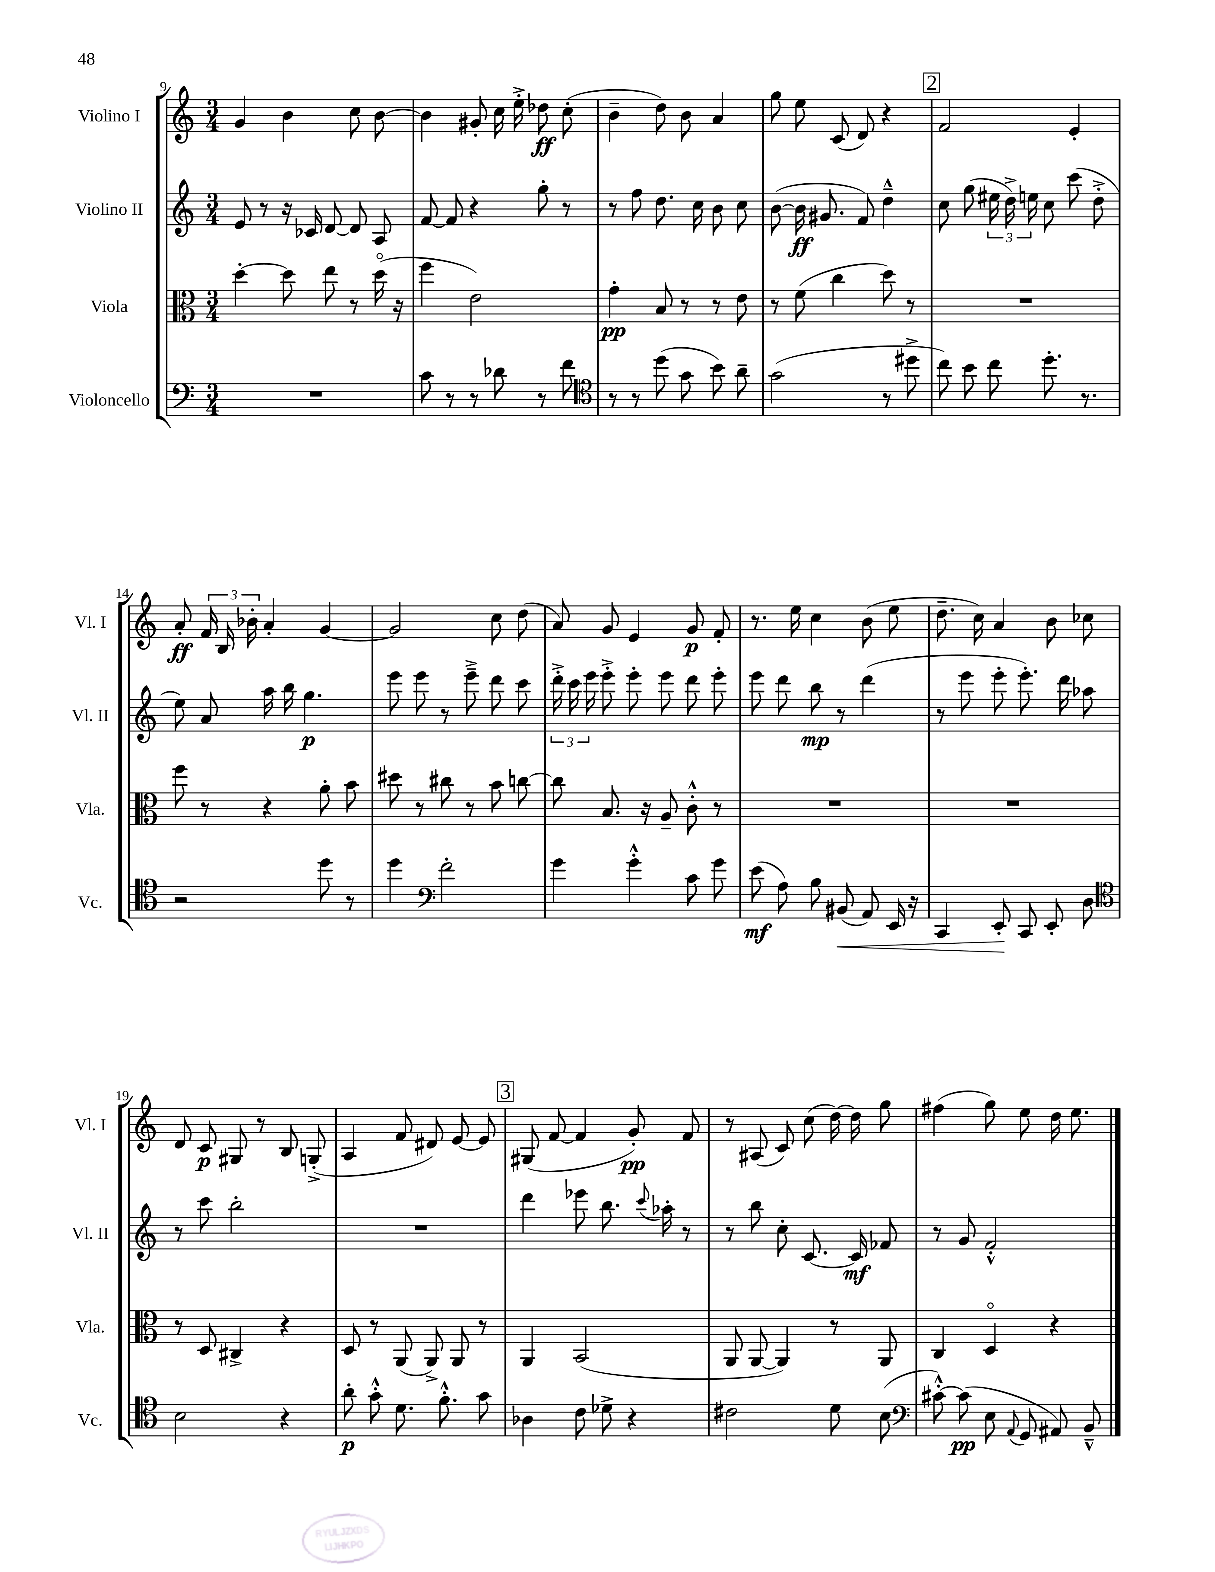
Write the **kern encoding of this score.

**kern	**kern	**kern	**kern
*staff4	*staff3	*staff2	*staff1
*clefF4	*clefC3	*clefG2	*clefG2
*k[]	*k[]	*k[]	*k[]
*M3/4	*M3/4	*M3/4	*M3/4
2.r	[4dd'\	8e/	4g/
.	.	8r	.
.	8dd\]	16r	4b\
.	.	16c-/	.
.	8ee\	[8d/	.
.	8r	8d/]	8cc\
.	(16ddo\	8A/	[8b\
.	16r	.	.
=	=	=	=
8c\	4ff\	[8f/	4b\]
8r	.	8f/]	.
8r	2e\)	4r	8g#'/
8d-\	.	.	16cc\
.	.	.	16ee'^\
8r	.	8gg'\	8dd-\
8f\	.	8r	(8cc'\
=	=	=	=
*clefC4	*	*	*
8r	4g'\	8r	4b~\
8r	.	8ff\	.
(8dd\	8B/	8.dd\	8dd\)
8g\	8r	.	8b\
.	.	16cc\	.
8b\)	8r	8b\	4a/
8a~\	8e\	8cc\	.
=	=	=	=
(2g\	8r	([8b\	8gg\
.	(8f\	16b\]	8ee\
.	.	8.g#/	.
.	4cc\	.	(8c/
.	.	8f/)	8d/)
8r	8dd\)	4dd~^^\	4r
8dd#^\	8r	.	.
=	=	=	=
8cc\)	2.r	8cc\	2f/
8b\	.	(8gg\	.
8cc\	.	24ee#\	.
.	.	24dd^\)	.
.	.	24ee\	.
8.dd'\	.	8cc\	.
.	.	(8ccc\	4e'/
8.r	.	.	.
.	.	8dd'^\	.
=	=	=	=
2r	8ff\	8ee\)	8a'/
.	8r	8a/	24f/
.	.	.	24B/
.	.	.	24b-'\
.	4r	16aa\	4a'/
.	.	16bb\	.
.	.	4.gg\	.
8dd\	8a'\	.	[4g/
8r	8b\	.	.
=	=	=	=
4dd\	8dd#\	8eee\	2g/]
.	8r	8eee\	.
*clefF4	*	*	*
2f'\	8cc#\	8r	.
.	8r	8eee~^\	.
.	8b\	8ddd\	8cc\
.	[8cc\	8ccc\	(8dd\
=	=	=	=
4g\	8cc\]	24ddd'^\	8a/)
.	.	24ccc\	.
.	.	24eee\	.
.	8.B/	8eee'^\	8g/
4g'^^\	.	8eee'\	4e/
.	16r	.	.
.	8A~/	8eee\	.
8c\	8c'^^\	8ddd\	8g/
8g\	8r	8eee'\	8f'/
=	=	=	=
(8e\	2.r	8eee\	8.r
8A\)	.	8ddd\	.
.	.	.	16ee\
8B\	.	8bb\	4cc\
(8BB#/	.	8r	.
8AA/)	.	(4ddd\	(8b\
16EE/	.	.	8ee\
16r	.	.	.
=	=	=	=
4CC/	2.r	8r	8.dd~\
.	.	8eee\	.
.	.	.	16cc\)
8EE'/	.	8eee'\	4a/
8CC/	.	8.eee'\)	.
8EE'/	.	.	8b\
.	.	16ddd\	.
8D\	.	8aa-\	8cc-\
=	=	=	=
*clefC4	*	*	*
2B\	8r	8r	8d/
.	8D/	8ccc\	8c/
.	4C#^/	2bb'\	8G#/
.	.	.	8r
4r	4r	.	8B/
.	.	.	(8G'^/
=	=	=	=
8a'\	8D/	2.r	4A/
8g'^^\	8r	.	.
8.d\	(8AA/	.	8f/
.	8AA^/)	.	8d#/)
8.f'^^\	.	.	.
.	8AA/	.	[8e/
8g\	8r	.	8e/]
=	=	=	=
4A-\	4AA/	4ddd\	(8G#/
.	.	.	[8f/
8c\	(2BB/	8eee-\	4f/]
8d-^\	.	8.bb\	.
4r	.	.	8g'/)
.	.	8qqccc/	.
.	.	16aa-'\	.
.	.	8r	8f/
=	=	=	=
2c#\	8AA/	8r	8r
.	[8AA/	8bb\	(8A#/
.	4AA/])	8cc'\	8c/)
.	.	[8.c/	(8cc\
8d\	8r	.	[16dd\)
.	.	16c/]	16dd\]
(8B\	8AA/	8f-/	8gg\
=	=	=	=
*clefF4	*	*	*
[8c#'^^\)	4C/	8r	(4ff#\
(8c#\]	.	8g/	.
8E\	4Do/	2f'^^/	8gg\)
8qqAA/	.	.	.
8GG/	.	.	8ee\
8AA#/)	4r	.	16dd\
.	.	.	8.ee\
8BB~^^/	.	.	.
==	==	==	==
*-	*-	*-	*-
